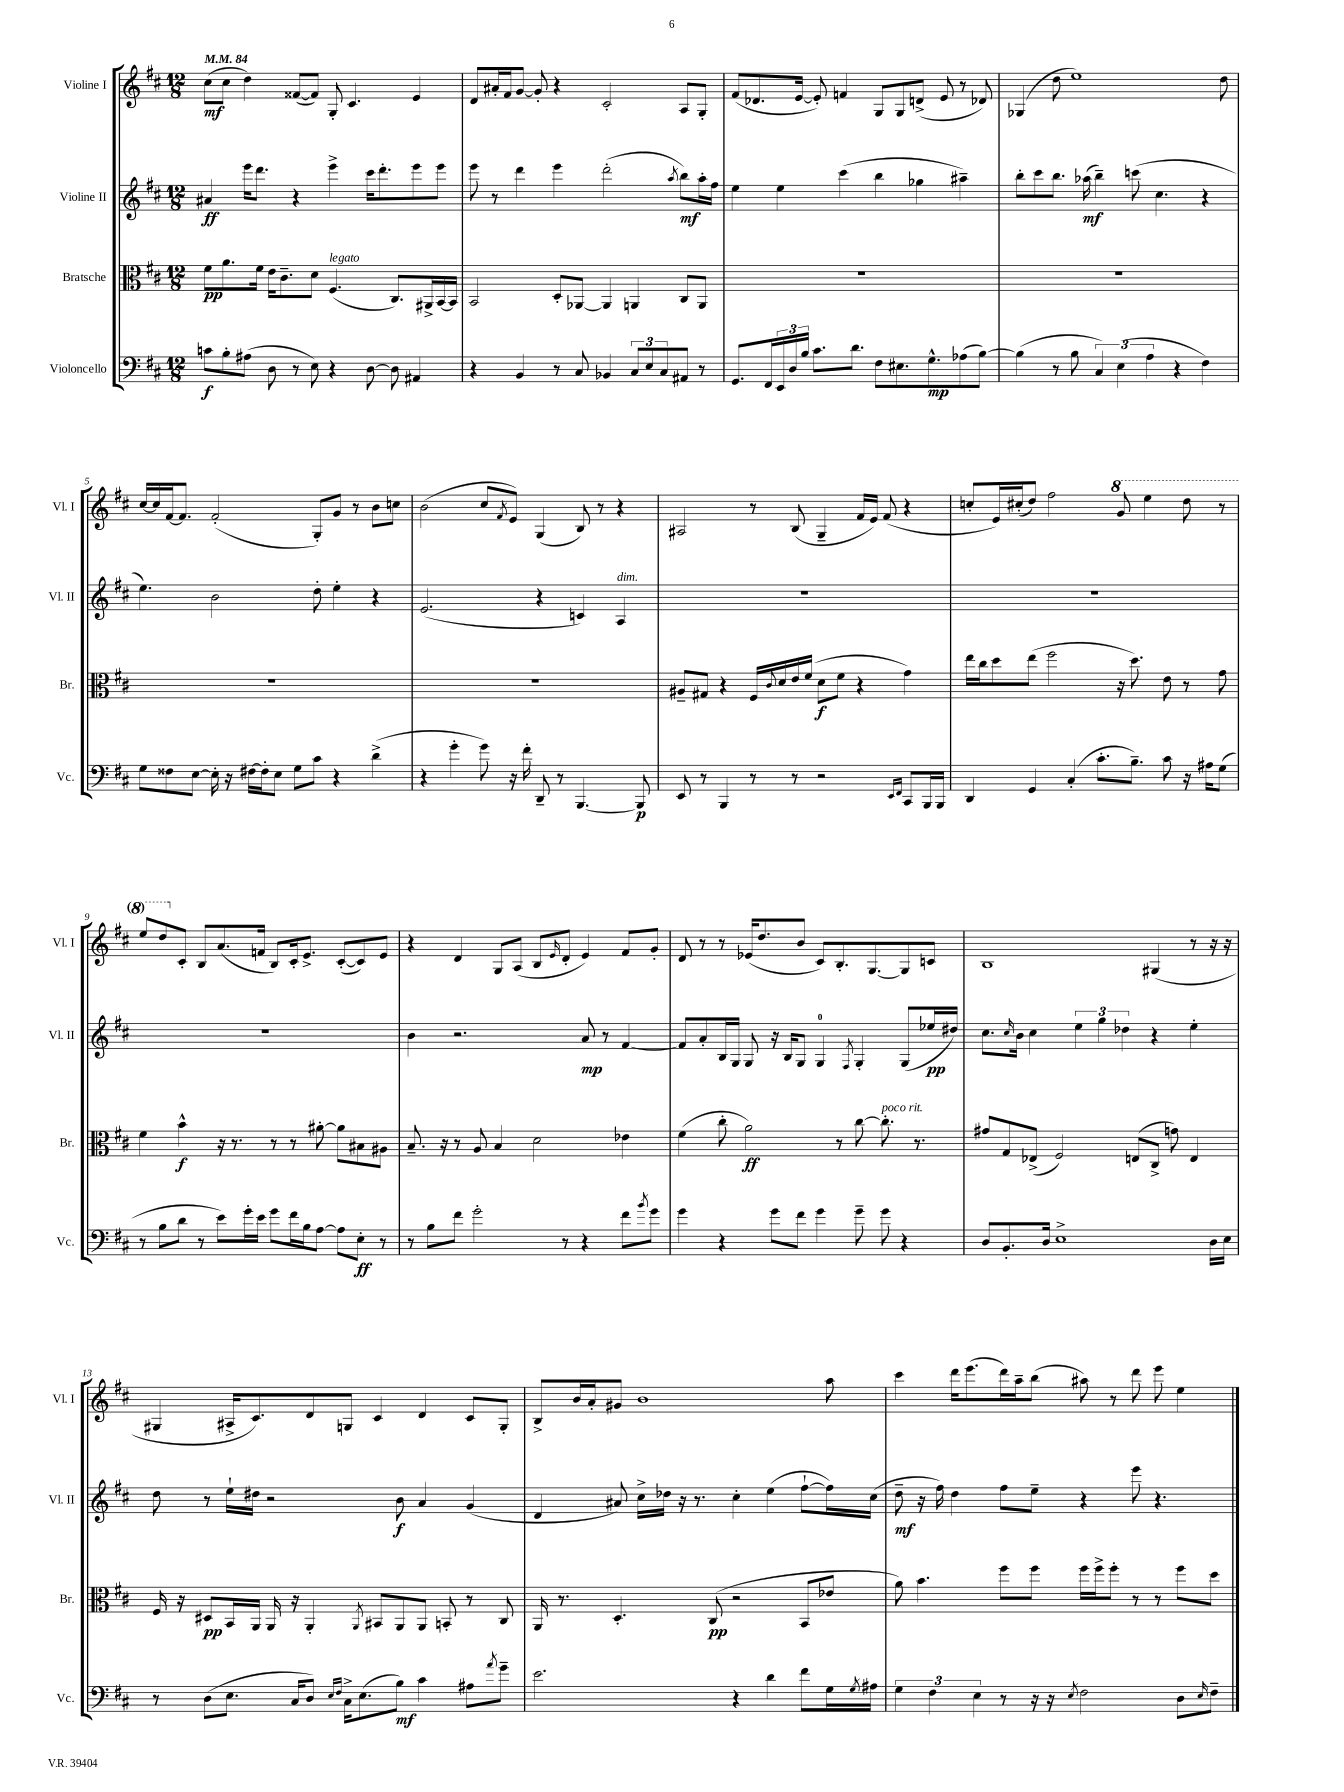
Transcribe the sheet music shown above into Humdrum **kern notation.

**kern	**kern	**kern	**kern
*staff4	*staff3	*staff2	*staff1
*clefF4	*clefC3	*clefG2	*clefG2
*k[f#c#]	*k[f#c#]	*k[f#c#]	*k[f#c#]
*M12/8	*M12/8	*M12/8	*M12/8
*MM84	*MM84	*MM84	*MM84
8c	8f#	4a#	(8cc#
8B'	8.a	.	8cc#
(8A#	.	16eee	4dd)
.	16f#	8.ddd	.
8D	16e	.	.
.	8.c#~	.	.
8r	.	4r	([8f##
8E)	8d	.	8f##])
4r	(4.F#	4eee^	8G'
.	.	.	4.c#
[8D	.	16ccc#	.
.	.	8.ddd'	.
8D]	8.C#)	.	.
4AA#	.	8eee	4e
.	16AA#^	.	.
.	[16BB	8eee	.
.	16BB]	.	.
=	=	=	=
4r	2BB	8eee	8d
.	.	8r	16a#'
.	.	.	16f#
4BB	.	4ddd	[8g
.	.	.	8g']
8r	8D'	4eee	4r
8C#	[8AA-	.	.
4BB-	4AA-]	(2ddd'	2c#'
12C#	4AA	.	.
12E	.	.	.
12C#	.	.	.
.	.	8qaa	.
8AA#	8C#	8bb)	8A
8r	8AA	16aa'	8G'
.	.	16ff#	.
=	=	=	=
8.GG	1.r	4ee	(8f#
.	.	.	8.d-
16FF#	.	.	.
24EE	.	4ee	.
24D	.	.	.
.	.	.	[16e
24B	.	.	.
8.c#	.	.	8e'])
.	.	(4ccc#	4f
8.d	.	.	.
8F#	.	4bb	8G
8.E#	.	.	8G
.	.	4gg-	(8d^
8.G^^	.	.	.
.	.	.	8e
(8A-	.	4aa#~)	8r
[8B)	.	.	8d-)
=	=	=	=
(4B]	1.r	8bb'	(4G-
.	.	8ccc#	.
8r	.	8.bb	8dd
8B	.	.	1ee)
.	.	(16aa-	.
6C#)	.	4bb~)	.
(6E	.	.	.
.	.	(8ccc	.
6A	.	.	.
.	.	4.cc#	.
4r	.	.	.
4F#)	.	4r	.
.	.	.	8dd
=	=	=	=
8G	1.r	4.ee)	[16cc#
.	.	.	16cc#]
8F##	.	.	[16f#
.	.	.	8.f#]
[8E	.	.	.
16E']	.	2b	(2f#'
16r	.	.	.
[16F#	.	.	.
16F#']	.	.	.
8E	.	.	.
8G	.	.	.
8c#	.	8dd'	8G')
4r	.	4ee'	8g
.	.	.	8r
(4d^	.	4r	8b
.	.	.	8cc
=	=	=	=
4r	1.r	(2.e	(2b
4g'	.	.	.
8g)	.	.	8cc#
.	.	.	8qf#
16r	.	.	8e)
16f#'	.	.	.
8DD~	.	4r	(4G
8r	.	.	.
[4.BBB	.	4c)	8B)
.	.	.	8r
.	.	4A	4r
8BBB]	.	.	.
=	=	=	=
8EE	8A#~	1.r	2A#
8r	8G#	.	.
4BBB	4r	.	.
8r	16F#	.	8r
.	8qqc#	.	.
.	16d	.	.
8r	16e	.	(8B
.	(16f#	.	.
2r	8d	.	4G~
.	8f#	.	.
.	4r	.	16f#
.	.	.	16e)
.	.	.	(8f#
16qqEE	.	.	.
16qqFF#	.	.	.
8CC#	4g)	.	4r
16BBB	.	.	.
16BBB	.	.	.
=	=	=	=
4DD	16ee	1.r	8cc'
.	16cc#	.	.
.	8dd	.	16e)
.	.	.	(16cc#'
4GG	(8ee	.	8dd)
.	2ff#	.	2ff#
(4C#'	.	.	.
8.c#'	.	.	.
.	16r	.	8gg
8.B~)	8.dd)	.	.
.	.	.	4eee
8c#	8e	.	.
16r	8r	.	8ddd
16A#	.	.	.
(8G	8g	.	8r
=	=	=	=
8r	4f#	1.r	8eee
8B	.	.	8ddd
8d	4b^^	.	8c#'
8r	.	.	8B
8e)	16r	.	(8.a
.	8.r	.	.
16g'	.	.	.
16e	.	.	16f
8g	8r	.	8B)
16f#	8r	.	16c#'
16B	.	.	8.e^
[8A	[8a#'	.	.
8A]	8a#]	.	([8c#'
8E'	8B#	.	8c#])
8r	8A#	.	8e
=	=	=	=
8r	8.B~	4b	4r
8B	.	.	.
.	16r	.	.
8f#	8r	2.r	4d
2g'	8A	.	.
.	4B	.	8G
.	.	.	(8A
.	2d	.	8B
.	.	.	16qqe
8r	.	.	8d'
4r	.	8a	4e)
.	.	8r	.
8f#	4e-	[4f#	8f#
8qb	.	.	.
8g	.	.	8g'
=	=	=	=
4g	(4f#	8f#]	8d
.	.	8a'	8r
4r	8cc#'	16B	8r
.	.	16G	.
.	2a)	8G	(16e-
.	.	.	8.dd
8g	.	16r	.
.	.	16B	.
8f#	.	8G	8b
4g	.	4G	8c#)
.	8r	.	8.B'
.	.	8qF#	.
8g~	[8cc#	4G'	.
.	.	.	[8.G
8g	8.cc#']	.	.
4r	.	(8G	8G]
.	8.r	.	.
.	.	16ee-	8c
.	.	16dd#)	.
=	=	=	=
8D	8g#	8.cc#	1B
8.BB'	8G	.	.
.	.	16qqcc#	.
.	.	16b	.
.	(8E-^	4cc#	.
16D	.	.	.
1E^	2F#)	.	.
.	.	6ee	.
.	.	6gg	.
.	.	6dd-	.
.	(8E	.	.
.	8C#^	4r	(4G#
.	8g)	.	.
.	4E	4ee'	8r
16D	.	.	16r
16E	.	.	16r
=	=	=	=
8r	16F#	8dd	4G#
.	16r	.	.
(8D	8D#	8r	.
8.E	16BB	16ee`	16A#^
.	16AA	16dd#	8.c#)
.	16AA	2r	.
16C#	16r	.	.
8D)	4AA'	.	8d
16qqE	.	.	.
16qqF#	.	.	.
16C#^	.	.	8G
(8.E	.	.	.
.	8qAA	.	.
.	8BB#	.	4c#
8B)	8AA	8b	.
4c#	8AA	4a	4d
.	8BB'	.	.
8A#	8r	(4g	8c#
8qa	.	.	.
8g~	8C#	.	8G'
=	=	=	=
2.e	16AA	4d	8B^
.	8.r	.	.
.	.	.	16b
.	.	.	16a'
.	4.D'	8a#)	8g#
.	.	16cc#^	1b
.	.	16dd-	.
.	.	16r	.
.	.	8.r	.
.	(8C#	.	.
4r	2r	4cc#'	.
4d	.	(4ee	.
8f#	8BB	[8ff#`	.
16G	8e-	16ff#])	8aa
8qG	.	.	.
16A#	.	(16cc#	.
=	=	=	=
6G	8a)	8dd~	4ccc#
.	4.b	16r	.
6F#	.	.	.
.	.	16ff#)	.
.	.	4dd	16ddd
.	.	.	(8.eee
6E	.	.	.
8r	8ff#	8ff#	16ddd)
.	.	.	16aa~
16r	8ff#	8ee~	(8bb
16r	.	.	.
8qE	.	.	.
2F#	16ff#	4r	8aa#)
.	16ff#^	.	.
.	8ff#'	.	8r
.	8r	8eee	8ddd
.	8r	4.r	8eee
8D	8ff#	.	4ee
16qqE	.	.	.
8F#~	8dd	.	.
==	==	==	==
*-	*-	*-	*-
